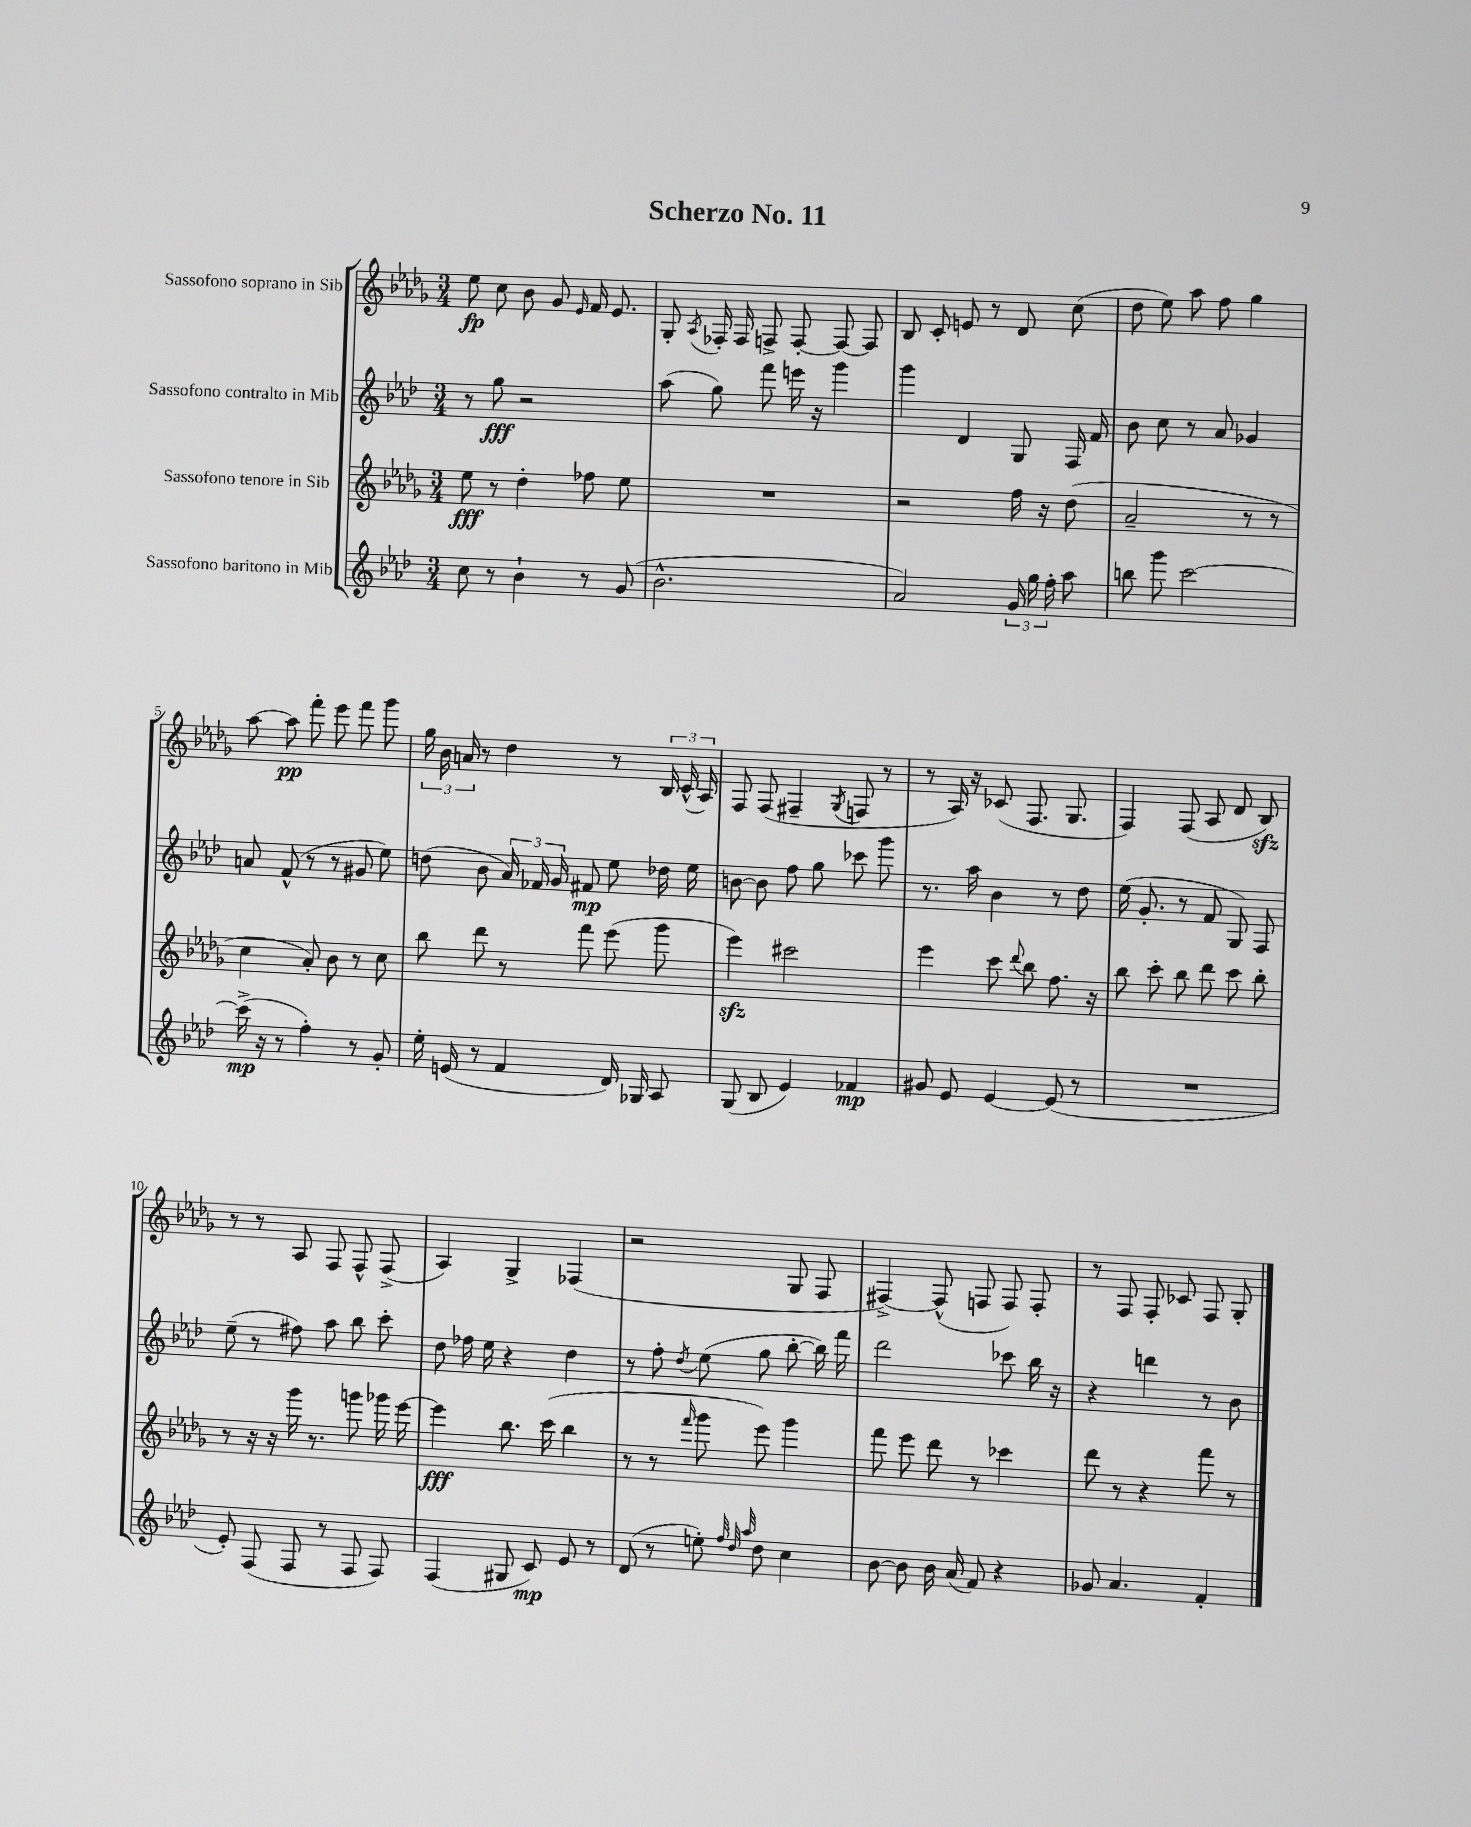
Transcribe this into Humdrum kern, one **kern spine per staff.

**kern	**dynam	**kern	**dynam	**kern	**dynam	**kern	**dynam
*part4	*part4	*part3	*part3	*part2	*part2	*part1	*part1
*staff4	*staff4	*staff3	*staff3	*staff2	*staff2	*staff1	*staff1
*I"Sassofono baritono in Mib	*	*I"Sassofono tenore in Sib	*	*I"Sassofono contralto in Mib	*	*I"Sassofono soprano in Sib	*
*clefG2	*	*clefG2	*	*clefG2	*	*clefG2	*
*k[b-e-a-d-]	*	*k[b-e-a-d-g-]	*	*k[b-e-a-d-]	*	*k[b-e-a-d-g-]	*
*M3/4	*	*M3/4	*	*M3/4	*	*M3/4	*
=1	=1	=1	=1	=1	=1	=1	=1
8cc\	.	8ee-\	fff	8r	.	8ee-\	fp
8r	.	8r	.	8gg\	fff	8cc\	.
4b-`\	.	4dd-'\	.	2r	.	8b-\	.
.	.	.	.	.	.	8g-/	.
.	.	.	.	.	.	16qqe-/	.
8r	.	8ff-X\	.	.	.	16f/	.
.	.	.	.	.	.	8.e-/	.
(8g/	.	8ee-\	.	.	.	.	.
=2	=2	=2	=2	=2	=2	=2	=2
2.b-^^\	.	2.r	.	(8aa-\	.	8G-'/	.
.	.	.	.	.	.	8qA-/	.
.	.	.	.	8gg\)	.	16F-X'/	.
.	.	.	.	.	.	16F-/	.
.	.	.	.	8fff\	.	8Fn^/	.
.	.	.	.	16eeen\	.	[8F'/	.
.	.	.	.	16r	.	.	.
.	.	.	.	4ggg\	.	8F/_	.
.	.	.	.	.	.	8F/]	.
=3	=3	=3	=3	=3	=3	=3	=3
2a-/)	.	2r	.	4ggg\	.	8B-/	.
.	.	.	.	.	.	8c'/	.
.	.	.	.	4d-/	.	8en/	.
.	.	.	.	.	.	8r	.
24g/	.	16ff\	.	8G/	.	8d-/	.
24gg\	.	.	.	.	.	.	.
.	.	16r	.	.	.	.	.
24ff'\	.	.	.	.	.	.	.
8aa-\	.	(8dd-\	.	16F/	.	(8cc\	.
.	.	.	.	16f/	.	.	.
=4	=4	=4	=4	=4	=4	=4	=4
8bbn\	.	2a-~/	.	8b-\	.	8dd-\	.
8ggg\	.	.	.	8cc\	.	8ee-\)	.
[2ccc\	.	.	.	8r	.	8aa-\	.
.	.	.	.	8a-/	.	8ff\	.
.	.	8r	.	4g-X/	.	4gg-\	.
.	.	8r	.	.	.	.	.
!!LO:LB:g=z
=5	=5	=5	=5	=5	=5	=5	=5
(16ccc^\]	mp	4cc\	.	8an/	.	[8aa-\	.
16r	.	.	.	.	.	.	.
8r	.	.	.	(8f^^/	.	8aa-\]	pp
4ff'\)	.	8a-'/)	.	8r	.	8fff'\	.
.	.	8b-\	.	8r	.	8eee-\	.
8r	.	8r	.	8g#X/	.	8fff\	.
8g'/	.	8cc\	.	8ee-\)	.	8ggg-\	.
=6	=6	=6	=6	=6	=6	=6	=6
16ee-'\	.	8bb-\	.	(8ddn\	.	24gg-\	.
.	.	.	.	.	.	24b-\	.
(16en/	.	.	.	.	.	.	.
.	.	.	.	.	.	24an/	.
8r	.	8ddd-\	.	8b-\	.	8r	.
4f/	.	8r	.	24a-/)	.	4dd-\	.
.	.	.	.	24f-X/	.	.	.
.	.	.	.	24g/	.	.	.
.	.	8fff\	.	8f#X/	mp	.	.
16d-/)	.	(8eee-\	.	8ee-\	.	8r	.
16G-X/	.	.	.	.	.	.	.
8A-/	.	8ggg-\	.	16dd-X\	.	24B-/	.
.	.	.	.	.	.	(24c^^/	.
.	.	.	.	16ee-\	.	.	.
.	.	.	.	.	.	24A-/)	.
=7	=7	=7	=7	=7	=7	=7	=7
(8G/	.	4eee-zz\)	.	[8bn\	.	8F/	.
8B-/	.	.	.	8b\]	.	(8F/	.
4e-/)	.	2ccc#X\	.	8ff\	.	4F#X~/	.
.	.	.	.	8gg\	.	.	.
.	.	.	.	.	.	8qG-/	.
4f-X/	mp	.	.	8ccc-X\	.	8Fn/	.
.	.	.	.	8ggg\	.	8r	.
=8	=8	=8	=8	=8	=8	=8	=8
8g#X/	.	4eee-\	.	8.r	.	8r	.
8e-/	.	.	.	.	.	16A-/)	.
.	.	.	.	16aa-\	.	16r	.
[4e-/	.	8ccc\	.	4b-\	.	(8c-X/	.
.	.	8qqddd-/	.	.	.	.	.
.	.	8bb-\	.	.	.	8.F/	.
(8e-/]	.	8.ff\	.	8r	.	.	.
.	.	.	.	.	.	8.G-/	.
8r	.	.	.	8dd-\	.	.	.
.	.	16r	.	.	.	.	.
=9	=9	=9	=9	=9	=9	=9	=9
2.r	.	8bb-\	.	(16ee-\	.	4F/)	.
.	.	.	.	8.g'/	.	.	.
.	.	8ccc'\	.	.	.	.	.
.	.	8bb-\	.	8r	.	(8F/	.
.	.	8ddd-\	.	8f/	.	8A-/	.
.	.	8ccc\	.	8G/)	.	8d-/	.
.	.	8bb-'\	.	8F/	.	8B-zz/)	.
!!LO:LB:g=z
=10	=10	=10	=10	=10	=10	=10	=10
8e-'/)	.	8r	.	(8ee-~\	.	8r	.
(8F/	.	16r	.	8r	.	8r	.
.	.	16r	.	.	.	.	.
8F/	.	16ggg-\	.	8ff#X\)	.	8A-/	.
.	.	8.r	.	.	.	.	.
8r	.	.	.	8aa-\	.	8F/	.
8F/	.	8gggn\	.	8bb-\	.	8F^^/	.
8F/)	.	16ggg-X\	.	8ccc'\	.	(8F^/	.
.	.	[16eee-\	.	.	.	.	.
=11	=11	=11	=11	=11	=11	=11	=11
(4F/	.	4eee-\]	fff	8dd-\	.	4A-/)	.
.	.	.	.	16ff-X\	.	.	.
.	.	.	.	16ee-\	.	.	.
8G#X/	.	8.bb-\	.	4r	.	4G-^/	.
8c/)	mp	.	.	.	.	.	.
.	.	(16ccc\	.	.	.	.	.
8e-/	.	4bb-\	.	4dd-\	.	(4F-X/	.
8r	.	.	.	.	.	.	.
=12	=12	=12	=12	=12	=12	=12	=12
(8d-/	.	8r	.	8r	.	2r	.
8r	.	8r	.	8ff'\	.	.	.
.	.	16qqfff/	.	8qdd-/	.	.	.
8een'\)	.	8ggg-\	.	(8ee-\	.	.	.
32qqff/	.	.	.	.	.	.	.
32qqdd-/	.	.	.	.	.	.	.
32qqaa-/	.	.	.	.	.	.	.
8dd-\	.	8eee-\)	.	8gg\	.	.	.
4cc\	.	4ggg-\	.	[8bb-'\	.	8G-/	.
.	.	.	.	16bb-\])	.	8F/	.
.	.	.	.	16fff\	.	.	.
=13	=13	=13	=13	=13	=13	=13	=13
[8b-\	.	8fff\	.	2ddd-\	.	[4F#X^/)	.
8b-\]	.	8eee-\	.	.	.	.	.
16b-\	.	8ddd-\	.	.	.	(8F#^^/]	.
(16a-/	.	.	.	.	.	.	.
8f/)	.	8r	.	.	.	8Fn/	.
4r	.	4ccc-X\	.	8ccc-X\	.	8F/)	.
.	.	.	.	16bb-\	.	8F'/	.
.	.	.	.	16r	.	.	.
=14	=14	=14	=14	=14	=14	=14	=14
8g-X/	.	8ddd-\	.	4r	.	8r	.
4.a-/	.	8r	.	.	.	8F/	.
.	.	4r	.	4dddn\	.	8F'/	.
.	.	.	.	.	.	8c-X/	.
4f'/	.	8fff\	.	8r	.	8F/	.
.	.	8r	.	8b-\	.	8G-'/	.
==	==	==	==	==	==	==	==
*-	*-	*-	*-	*-	*-	*-	*-
